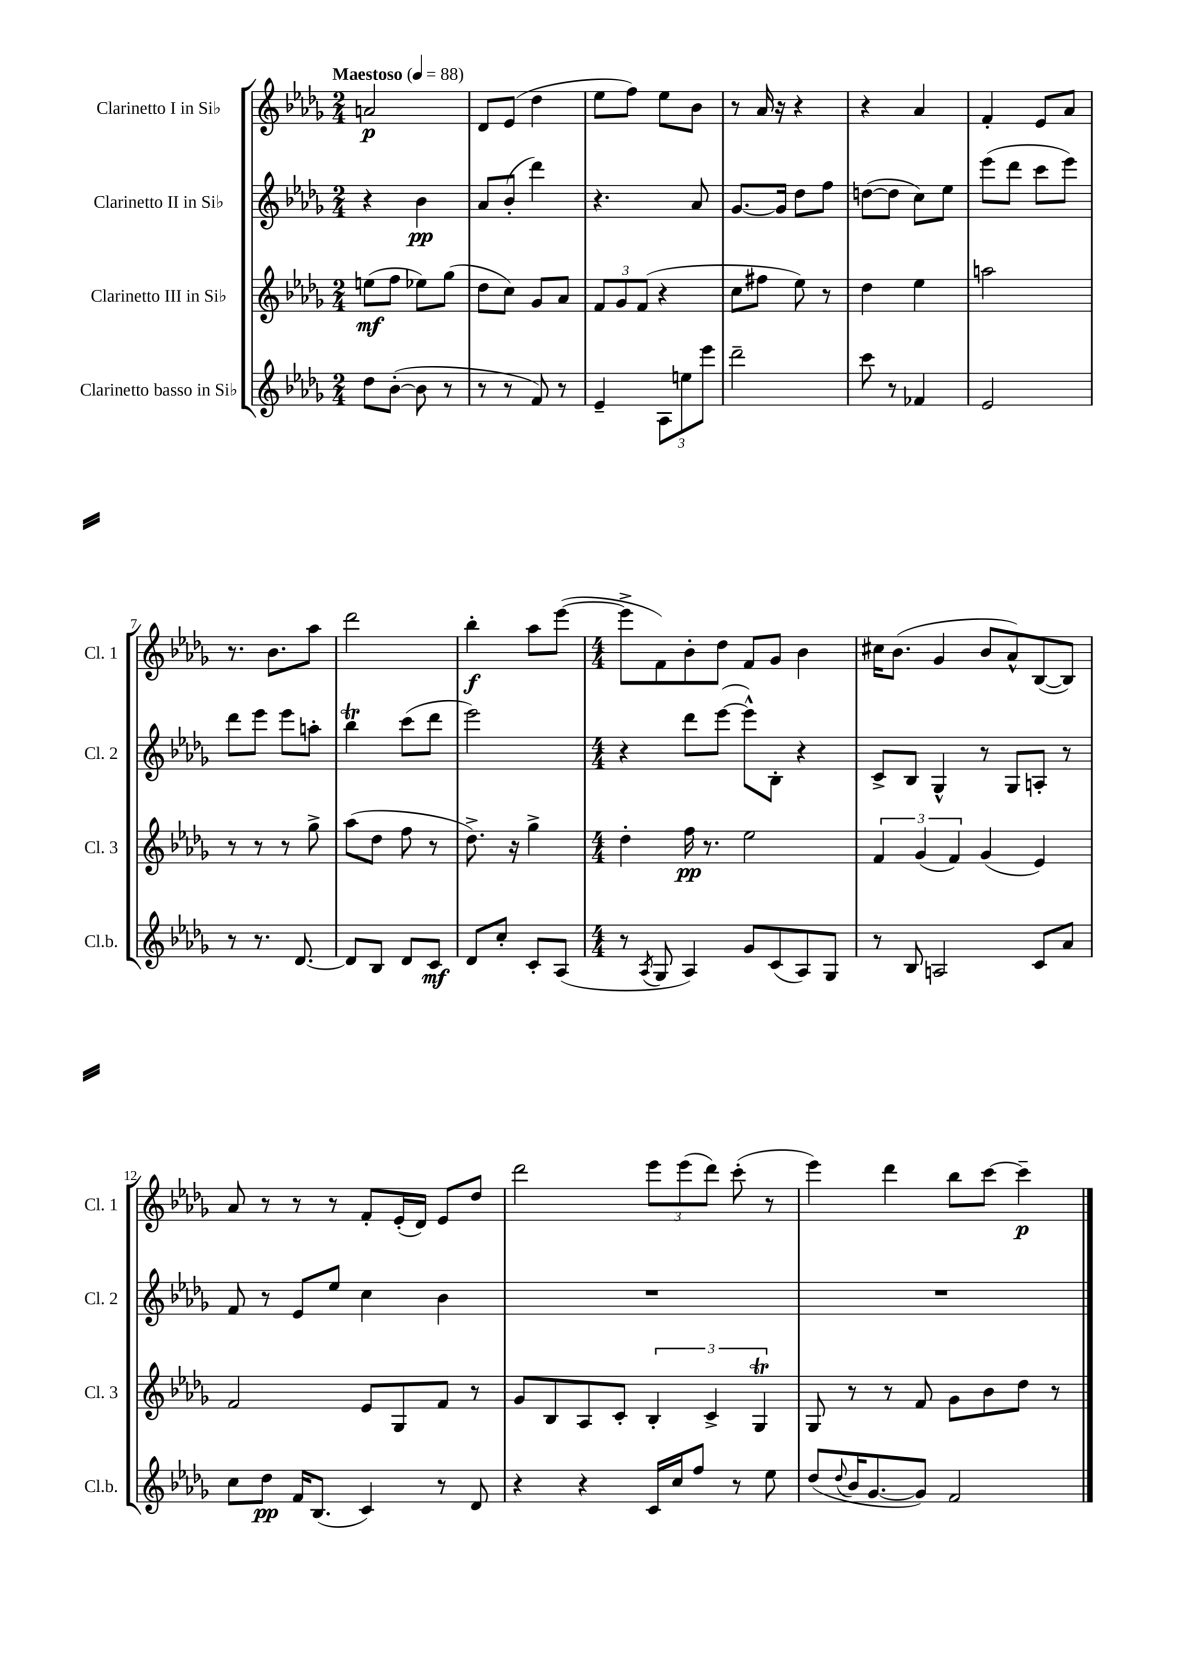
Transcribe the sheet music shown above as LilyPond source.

<<
\new StaffGroup <<
\new Staff = "s0" \with { instrumentName = "Clarinetto I in Sib" shortInstrumentName = "Cl. 1" } {
    \clef treble \key des \major \numericTimeSignature \time 2/4 \tempo "Maestoso" 4 = 88
    a'2\p |
    des'8 ees'8( des''4 |
    ees''8 f''8) ees''8 bes'8 |
    r8 aes'16 r16 r4 |
    r4 aes'4 |
    f'4-. ees'8 aes'8 |
    r8. bes'8. aes''8 |
    des'''2 |
    bes''4-.\f aes''8 ees'''8~( |
    \numericTimeSignature \time 4/4 ees'''8-> f'8) bes'8-. des''8 f'8 ges'8 bes'4 |
    cis''16 bes'8.( ges'4 bes'8 aes'8-^) bes8~( bes8) |
    aes'8 r8 r8 r8 f'8-. ees'16-.( des'16) ees'8 des''8 |
    des'''2 \tuplet 3/2 { ees'''8 ees'''8( des'''8) } c'''8-.( r8 |
    ees'''4) des'''4 bes''8 c'''8~ c'''4--\p \bar "|." |
}
\new Staff = "s1" \with { instrumentName = "Clarinetto II in Sib" shortInstrumentName = "Cl. 2" } {
    \clef treble \key des \major \numericTimeSignature \time 2/4
    r4 bes'4\pp |
    aes'8 bes'8-.( des'''4) |
    r4. aes'8 |
    ges'8.~ ges'16 des''8 f''8 |
    d''8~( d''8 c''8) ees''8 |
    ees'''8( des'''8 c'''8 ees'''8) |
    des'''8 ees'''8 ees'''8 a''8-. |
    bes''4\trill c'''8( des'''8 |
    ees'''2) |
    \numericTimeSignature \time 4/4 r4 des'''8 ees'''8~( ees'''8-^) bes8-. r4 |
    c'8-> bes8 ges4-^ r8 ges8 a8-. r8 |
    f'8 r8 ees'8 ees''8 c''4 bes'4 |
    R1 |
    R1 \bar "|." |
}
\new Staff = "s2" \with { instrumentName = "Clarinetto III in Sib" shortInstrumentName = "Cl. 3" } {
    \clef treble \key des \major \numericTimeSignature \time 2/4
    e''8\mf( f''8 ees''8) ges''8( |
    des''8 c''8) ges'8 aes'8 |
    \tuplet 3/2 { f'8 ges'8 f'8( } r4 |
    c''8 fis''8 ees''8) r8 |
    des''4 ees''4 |
    a''2 |
    r8 r8 r8 ges''8-> |
    aes''8( des''8 f''8 r8 |
    des''8.->) r16 ges''4-> |
    \numericTimeSignature \time 4/4 des''4-. f''16\pp r8. ees''2 |
    \tuplet 3/2 { f'4 ges'4( f'4) } ges'4( ees'4) |
    f'2 ees'8 ges8 f'8 r8 |
    ges'8 bes8 aes8 c'8-. \tuplet 3/2 { bes4-. c'4-> ges4\trill } |
    ges8 r8 r8 f'8 ges'8 bes'8 des''8 r8 \bar "|." |
}
\new Staff = "s3" \with { instrumentName = "Clarinetto basso in Sib" shortInstrumentName = "Cl.b." } {
    \clef treble \key des \major \numericTimeSignature \time 2/4
    des''8 bes'8~-.( bes'8 r8 |
    r8 r8 f'8) r8 |
    ees'4-- \tuplet 3/2 { aes8 e''8 ees'''8 } |
    des'''2-- |
    c'''8 r8 fes'4 |
    ees'2 |
    r8 r8. des'8.~ |
    des'8 bes8 des'8 c'8\mf |
    des'8 c''8-. c'8-. aes8( |
    \numericTimeSignature \time 4/4 r8 \acciaccatura { aes8 } ges8 aes4) ges'8 c'8( aes8) ges8 |
    r8 bes8 a2 c'8 aes'8 |
    c''8 des''8\pp f'16 bes8.( c'4) r8 des'8 |
    r4 r4 c'16 c''16 f''8 r8 ees''8 |
    des''8( \appoggiatura { des''8 } bes'16 ges'8.~ ges'8) f'2 \bar "|." |
}
>>
>>
